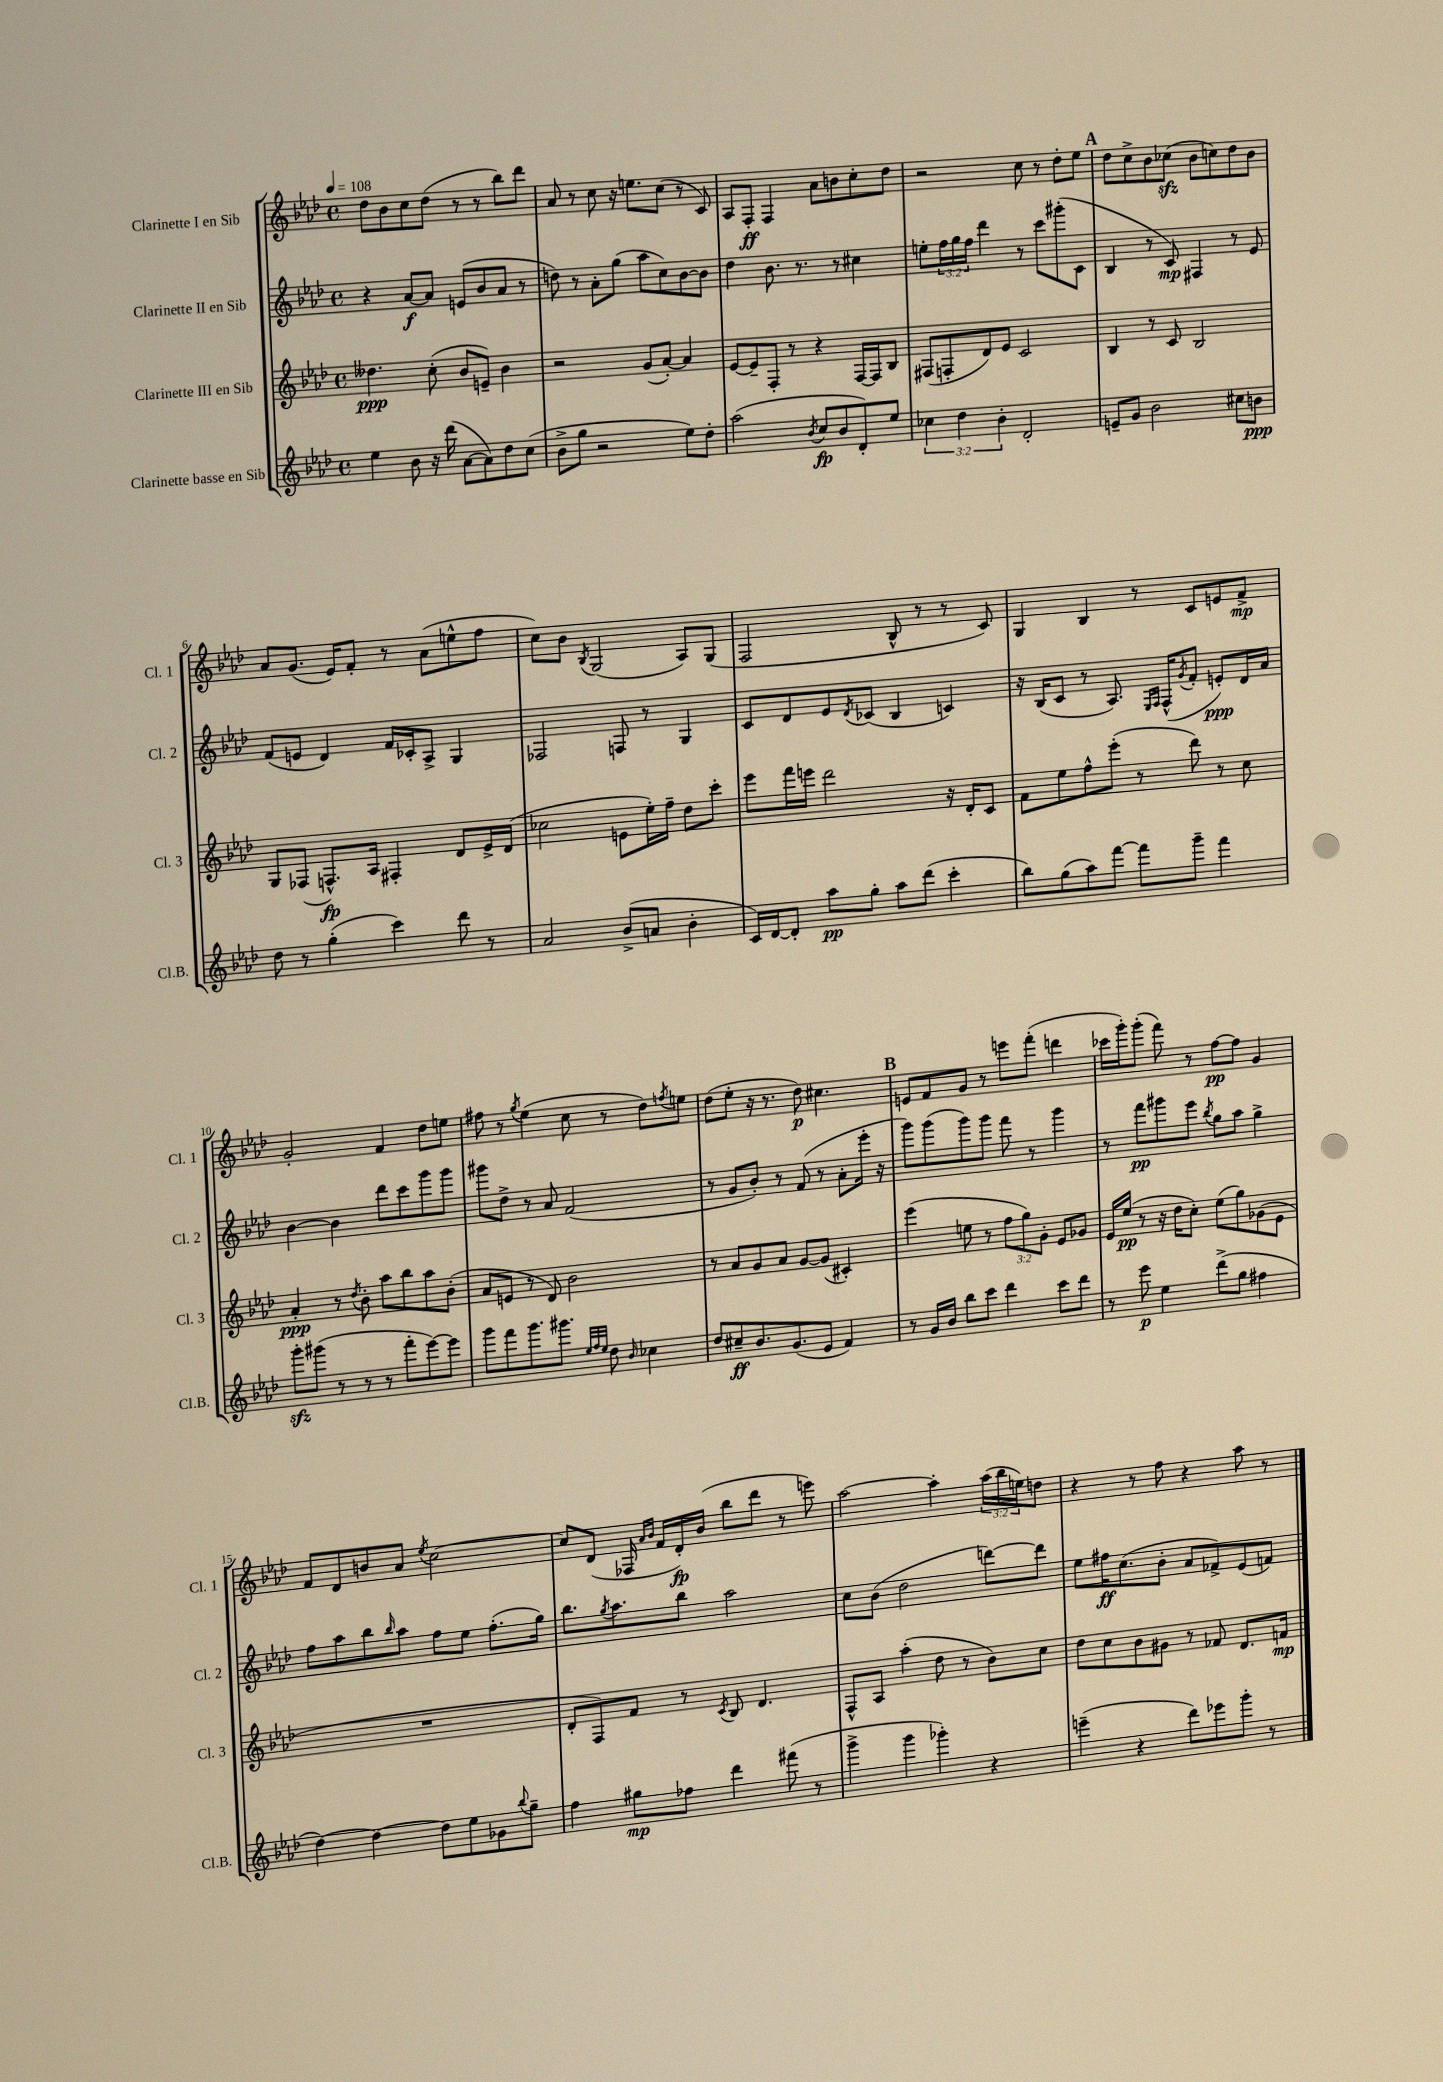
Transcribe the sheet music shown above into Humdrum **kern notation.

**kern	**dynam	**kern	**dynam	**kern	**dynam	**kern	**dynam
*part4	*part4	*part3	*part3	*part2	*part2	*part1	*part1
*staff4	*staff4	*staff3	*staff3	*staff2	*staff2	*staff1	*staff1
*I"Clarinette basse en Sib	*	*I"Clarinette III en Sib	*	*I"Clarinette II en Sib	*	*I"Clarinette I en Sib	*
*I'Cl.B.	*	*I'Cl. 3	*	*I'Cl. 2	*	*I'Cl. 1	*
*clefG2	*	*clefG2	*	*clefG2	*	*clefG2	*
*k[b-e-a-d-]	*	*k[b-e-a-d-]	*	*k[b-e-a-d-]	*	*k[b-e-a-d-]	*
*M4/4	*	*M4/4	*	*M4/4	*	*M4/4	*
*met(c)	*	*met(c)	*	*met(c)	*	*met(c)	*
*MM108	*	*MM108	*	*MM108	*	*MM108	*
=1	=1	=1	=1	=1	=1	=1	=1
4ee-\	.	4.dd--X\	ppp	4r	.	8dd-\L	.
.	.	.	.	.	.	8b-\	.
8b-\	.	.	.	[8a-/L	f	8cc\	.
16r	.	(8cc'\	.	8a-/J]	.	(8dd-\J	.
(16ddd-\	.	.	.	.	.	.	.
[8a-\L	.	8b-/L	.	(8en/L	.	8r	.
8a-\])	.	8en~/J)	.	8b-/	.	8r	.
8dd-\	.	4b-\	.	8a-/J	.	8bb-\L)	.
(8cc\J	.	.	.	8r	.	8ddd-\J	.
=2	=2	=2	=2	=2	=2	=2	=2
8b-^\L	.	2r	.	8ddn\)	.	8a-/	.
8gg\J	.	.	.	8r	.	8r	.
2r	.	.	.	8a-'\L	.	8cc\	.
.	.	.	.	(8gg\J	.	16r	.
.	.	.	.	.	.	8.een\L	.
.	.	(8g/L	.	8aa-\L	.	.	.
.	.	[8a-'/J)	.	8cc\)	.	(8cc\J	.
8ee-\L)	.	4a-/]	.	[8b-\	.	8r	.
8dd-'\J	.	.	.	8b-\J]	.	8c/)	.
=3	=3	=3	=3	=3	=3	=3	=3
(2aa-\	.	[8e-/L	.	4dd-\	.	8A-/L	.
.	.	8e-~/]	.	.	.	8F'/J	ff
.	.	8F'/J	.	8.b-\	.	4F/	.
.	.	8r	.	.	.	.	.
.	.	.	.	8.r	.	.	.
8qb-/	.	.	.	.	.	.	.
8cc/L	fp	4r	.	.	.	8a-\L	.
8b-/	.	.	.	8r	.	8bn\	.
8d-'/)	.	[16F/LL	.	4cc#X\	.	8cc'\	.
.	.	16F/J]	.	.	.	.	.
8ee-/J	.	8B-/J	.	.	.	8dd-\J	.
=4	=4	=4	=4	=4	=4	=4	=4
6cc-X\	.	(8F#X/L	.	8een'\L	.	2r	.
.	.	8Fn'/	.	24ff\L	.	.	.
6dd-\	.	.	.	24gg\	.	.	.
.	.	.	.	24ff\JJ	.	.	.
.	.	8d-/)	.	4ddd-\	.	.	.
6b-'\	.	.	.	.	.	.	.
.	.	8e-/J	.	.	.	.	.
2d-'/	.	2c/	.	8r	.	8cc\	.
.	.	.	.	8ccc\L	.	8r	.
.	.	.	.	(8ggg#X'\	.	8dd-'\L	.
.	.	.	.	8c\J	.	8ee-\J	.
!!LO:REH:place=s1:t=A
=5	=5	=5	=5	=5	=5	=5	=5
8en~/L	.	4B-/	.	4B-/	.	8dd-\L	.
8g/J	.	.	.	.	.	8cc^\	.
2b-\	.	8r	.	8r	.	8b-\	.
.	.	8c/	.	8c/)	mp	(8cc-Xzz\J	.
.	.	2B-/	.	4F#X/	.	8b-\L	.
.	.	.	.	.	.	8ccn\)	.
8cc#X\L	.	.	.	8r	.	8dd-\	.
8bn\J	ppp	.	.	8e-/	.	8b-\J	.
!!LO:LB:g=z
=6	=6	=6	=6	=6	=6	=6	=6
8dd-\	.	8G/L	.	(8f/L	.	8a-/L	.
8r	.	(8F-X/J	.	8en/J	.	(8.g/J	.
(4gg'\	.	8.Fn^^/L)	fp	4d-/)	.	.	.
.	.	.	.	.	.	16e-/KL)	.
.	.	.	.	.	.	8f'/J	.
.	.	16A-/Jk	.	.	.	.	.
4ccc\)	.	4F#X'/	.	16f/LL	.	8r	.
.	.	.	.	16c-X'/J	.	.	.
.	.	.	.	8A-^/J	.	(8a-\L	.
8ddd-\	.	8d-/L	.	4G/	.	8een^^\	.
8r	.	16e-^/L	.	.	.	8ff\J	.
.	.	(16d-/JJ	.	.	.	.	.
=7	=7	=7	=7	=7	=7	=7	=7
2a-/	.	2cc-X\	.	2F-X/	.	8cc\L)	.
.	.	.	.	.	.	8b-\J	.
.	.	.	.	.	.	8qB-/	.
.	.	.	.	.	.	(2G/	.
(8b-^/L	.	8en\L	.	8Fn/	.	.	.
8an/J	.	16ee-'\L)	.	8r	.	.	.
.	.	16ff~\JJ	.	.	.	.	.
4b-'\	.	8dd-\L	.	4G/	.	8A-/L)	.
.	.	8ccc'\J	.	.	.	(8G/J	.
=8	=8	=8	=8	=8	=8	=8	=8
16c/LL)	.	8eee-\L	.	8c/L	.	2F/	.
[16d-/J	.	.	.	.	.	.	.
8d-'/J]	.	16fff\L	.	8d-/	.	.	.
.	.	16eeen\JJ	.	.	.	.	.
8aa-\L	pp	2ddd-\	.	8e-/	.	.	.
.	.	.	.	8qd-/	.	.	.
8gg'\J	.	.	.	(8c-X/J	.	.	.
8aa-\L	.	.	.	4B-/	.	8B-^^/	.
(8ddd-\J	.	.	.	.	.	8r	.
4ccc'\	.	16r	.	4cn/)	.	8r	.
.	.	16d-'/KL	.	.	.	.	.
.	.	8c/J	.	.	.	8c/)	.
=9	=9	=9	=9	=9	=9	=9	=9
8bb-\L)	.	8f\L	.	16r	.	4G/	.
.	.	.	.	(16B-/KL	.	.	.
(8gg\	.	8ee-\	.	8c/J	.	.	.
8aa-\)	.	8ff^^\	.	8r	.	4B-/	.
[8fff\J	.	(8eee-'\J	.	8.A-/)	.	.	.
8fff\L]	.	8r	.	.	.	8r	.
.	.	.	.	16qqE-/LL	.	.	.
.	.	.	.	16qqF/JJ	.	.	.
.	.	.	.	(16F^^/KL	.	.	.
.	.	.	.	8qg/	.	.	.
8ggg~\J	.	8ddd-\)	.	8f'/J	.	8c/L	.
4fff\	.	8r	.	8en'/L)	ppp	8en/	.
.	.	8cc\	.	16d-/L	.	8f^/J	mp
.	.	.	.	16a-/JJ	.	.	.
!!LO:LB:g=z
=10	=10	=10	=10	=10	=10	=10	=10
8gggzz'\L	.	4a-'/	ppp	[4b-\	.	2g'/	.
(8ggg#X\J	.	.	.	.	.	.	.
8r	.	8r	.	4b-\]	.	.	.
.	.	8qdd-/	.	.	.	.	.
8r	.	8b-'\	.	.	.	.	.
8r	.	8aa-\L	.	8ddd-\L	.	4f/	.
8fff'\L	.	8bb-\	.	8ccc\	.	.	.
[8eee-\)	.	8aa-\	.	8ggg\	.	8dd-\L	.
8eee-\J]	.	(8b-'\J	.	8ggg\J	.	8een\J	.
=11	=11	=11	=11	=11	=11	=11	=11
8ggg\L	.	8a-/L	.	8ggg#X\L	.	8ff#X\	.
8fff\	.	8en/J	.	8dd-^\J	.	8r	.
.	.	.	.	.	.	8qgg/	.
8.ggg\	.	8r	.	8r	.	(4ee-\	.
.	.	8d-/)	.	8a-/	.	.	.
8.ggg#X\J	.	.	.	.	.	.	.
.	.	2b-\	.	(2f/	.	8cc\	.
32qqee-/LLL	.	.	.	.	.	.	.
32qqff/	.	.	.	.	.	.	.
32qqee-/JJJ	.	.	.	.	.	.	.
8dd-\	.	.	.	.	.	8r	.
16qqb-/	.	.	.	.	.	.	.
4cc-X\	.	.	.	.	.	8dd-\L)	.
.	.	.	.	.	.	8qffn/	.
.	.	.	.	.	.	8een\J	.
=12	=12	=12	=12	=12	=12	=12	=12
8dd-/L	.	8r	.	8r	.	(8dd-\L	.
8cc#X~/	ff	8a-/L	.	8g/L	.	8ee-'\J	.
8.b-/	.	8g/	.	8b-'/J)	.	16r	.
.	.	.	.	.	.	8.r	.
.	.	8a-/J	.	8r	.	.	.
(8.g/	.	.	.	.	.	.	.
.	.	[8g/L	.	(8f/	.	8dd-\)	p
8e-/J	.	(8g/J]	.	8r	.	4.cc#X\	.
4f/)	.	4c#X'/)	.	8a-'\L	.	.	.
.	.	.	.	16eee-'\Jk	.	.	.
.	.	.	.	16r	.	.	.
!!LO:REH:place=s1:t=B
=13	=13	=13	=13	=13	=13	=13	=13
8r	.	(4eee-\	.	8ggg\L)	.	8en/L	.
16g/LL	.	.	.	(8ggg\	.	8f/	.
16b-/JJ	.	.	.	.	.	.	.
8bb-\L	.	8een\	.	8ggg\)	.	8g/J	.
8ccc\J	.	8r	.	8ggg\J	.	8r	.
4ddd-\	.	12ff\L	.	8fff\	.	8eeen\L	.
.	.	12gg\)	.	.	.	.	.
.	.	.	.	8r	.	(8fff'\J	.
.	.	12g'\J	.	.	.	.	.
8ccc\L	.	8e-/L	.	4ggg\	.	4dddn\	.
8ddd-\J	.	8g-X/J	.	.	.	.	.
=14	=14	=14	=14	=14	=14	=14	=14
8r	.	16e-/LL	.	8r	.	16ccc-X\LL	.
.	.	(16ee-/JJ	pp	.	.	16ggg'\J)	.
8eee-\	p	8r	.	8fff\L	pp	(8ggg'\J	.
4ee-\	.	16r	.	8ggg#X\	.	8fff\)	.
.	.	16dd-\KL	.	.	.	.	.
.	.	8cc'\J)	.	8eee-\J	.	8r	.
.	.	.	.	8qbb-/	.	.	.
(8ddd-^\L	.	(8ee-\L	.	8gg\L	.	[8ff\L	pp
8gg\J	.	8gg\)	.	8aa-\J	.	8ff\J]	.
4ff#X\	.	(8g-X\	.	4gg^\	.	4g/	.
.	.	8e-\J	.	.	.	.	.
!!LO:LB:g=z
=15	=15	=15	=15	=15	=15	=15	=15
[4dd-\)	.	1r	.	8ff\L	.	8f/L	.
.	.	.	.	8aa-\	.	8d-/	.
4dd-\_	.	.	.	8bb-\	.	8bn/	.
.	.	.	.	16qqbb-/	.	.	.
.	.	.	.	8aa-\J	.	8a-/J	.
.	.	.	.	.	.	8qee-/	.
8dd-\L]	.	.	.	8ff\L	.	[2cc\	.
8ee-\	.	.	.	8ee-\J	.	.	.
8g-X\	.	.	.	(8.ff'\L	.	.	.
8qqbb-/	.	.	.	.	.	.	.
8gg~\J	.	.	.	.	.	.	.
.	.	.	.	16gg\Jk)	.	.	.
=16	=16	=16	=16	=16	=16	=16	=16
4ff\	.	8d-'/L	.	8.bb-\L	.	8cc/L]	.
.	.	8F/)	.	.	.	(8d-/J	.
.	.	.	.	8qgg/	.	.	.
.	.	.	.	8.aa-\	.	.	.
8gg#X\L	mp	8f/J	.	.	.	16F-X/	.
.	.	.	.	.	.	16qqa-/LL	.
.	.	.	.	.	.	16qqb-/JJ	.
.	.	.	.	.	.	16f/LL	.
8ff-X\J	.	8r	.	8bb-\J	.	16d-'/)	fp
.	.	.	.	.	.	(16b-/JJ	.
.	.	8qc/	.	.	.	.	.
4ddd-\	.	8B-/	.	2aa-\	.	8bb-\L	.
.	.	4.d-/	.	.	.	8ddd-\J	.
(8fff#X\	.	.	.	.	.	8r	.
8r	.	.	.	.	.	8eeen\)	.
=17	=17	=17	=17	=17	=17	=17	=17
4ggg^\	.	8F^^/L	.	8cc\L	.	[2aa-\	.
.	.	8A-/J	.	(8b-\J	.	.	.
4ggg\	.	(4aa-'\	.	2dd-\	.	.	.
4ggg-X'\)	.	8dd-\	.	.	.	4aa-'\]	.
.	.	8r	.	.	.	.	.
4r	.	8b-\L)	.	[8dddn\L)	.	(24aa-\LL	.
.	.	.	.	.	.	24bb-\	.
.	.	.	.	.	.	24een\J)	.
.	.	8cc\J	.	8ddd\J]	.	8ddn\J	.
=18	=18	=18	=18	=18	=18	=18	=18
(4eeen~\	.	8dd-\L	.	8ee-\L	.	4r	.
.	.	8cc\	.	16ff#X\K	ff	.	.
.	.	.	.	(8.cc\	.	.	.
4r	.	8b-\	.	.	.	8r	.
.	.	8g#X\J	.	8b-'\J	.	8ff\	.
8ddd-\L)	.	8r	.	8a-/L	.	4r	.
8eee-X\	.	8f-X/	.	8f-X^/)	.	.	.
8ggg'\J	.	8.d-/L	.	(8e-/	.	8aa-\	.
8r	.	.	.	8fn/J)	.	8r	.
.	.	16fn/Jk	mp	.	.	.	.
==	==	==	==	==	==	==	==
*-	*-	*-	*-	*-	*-	*-	*-
